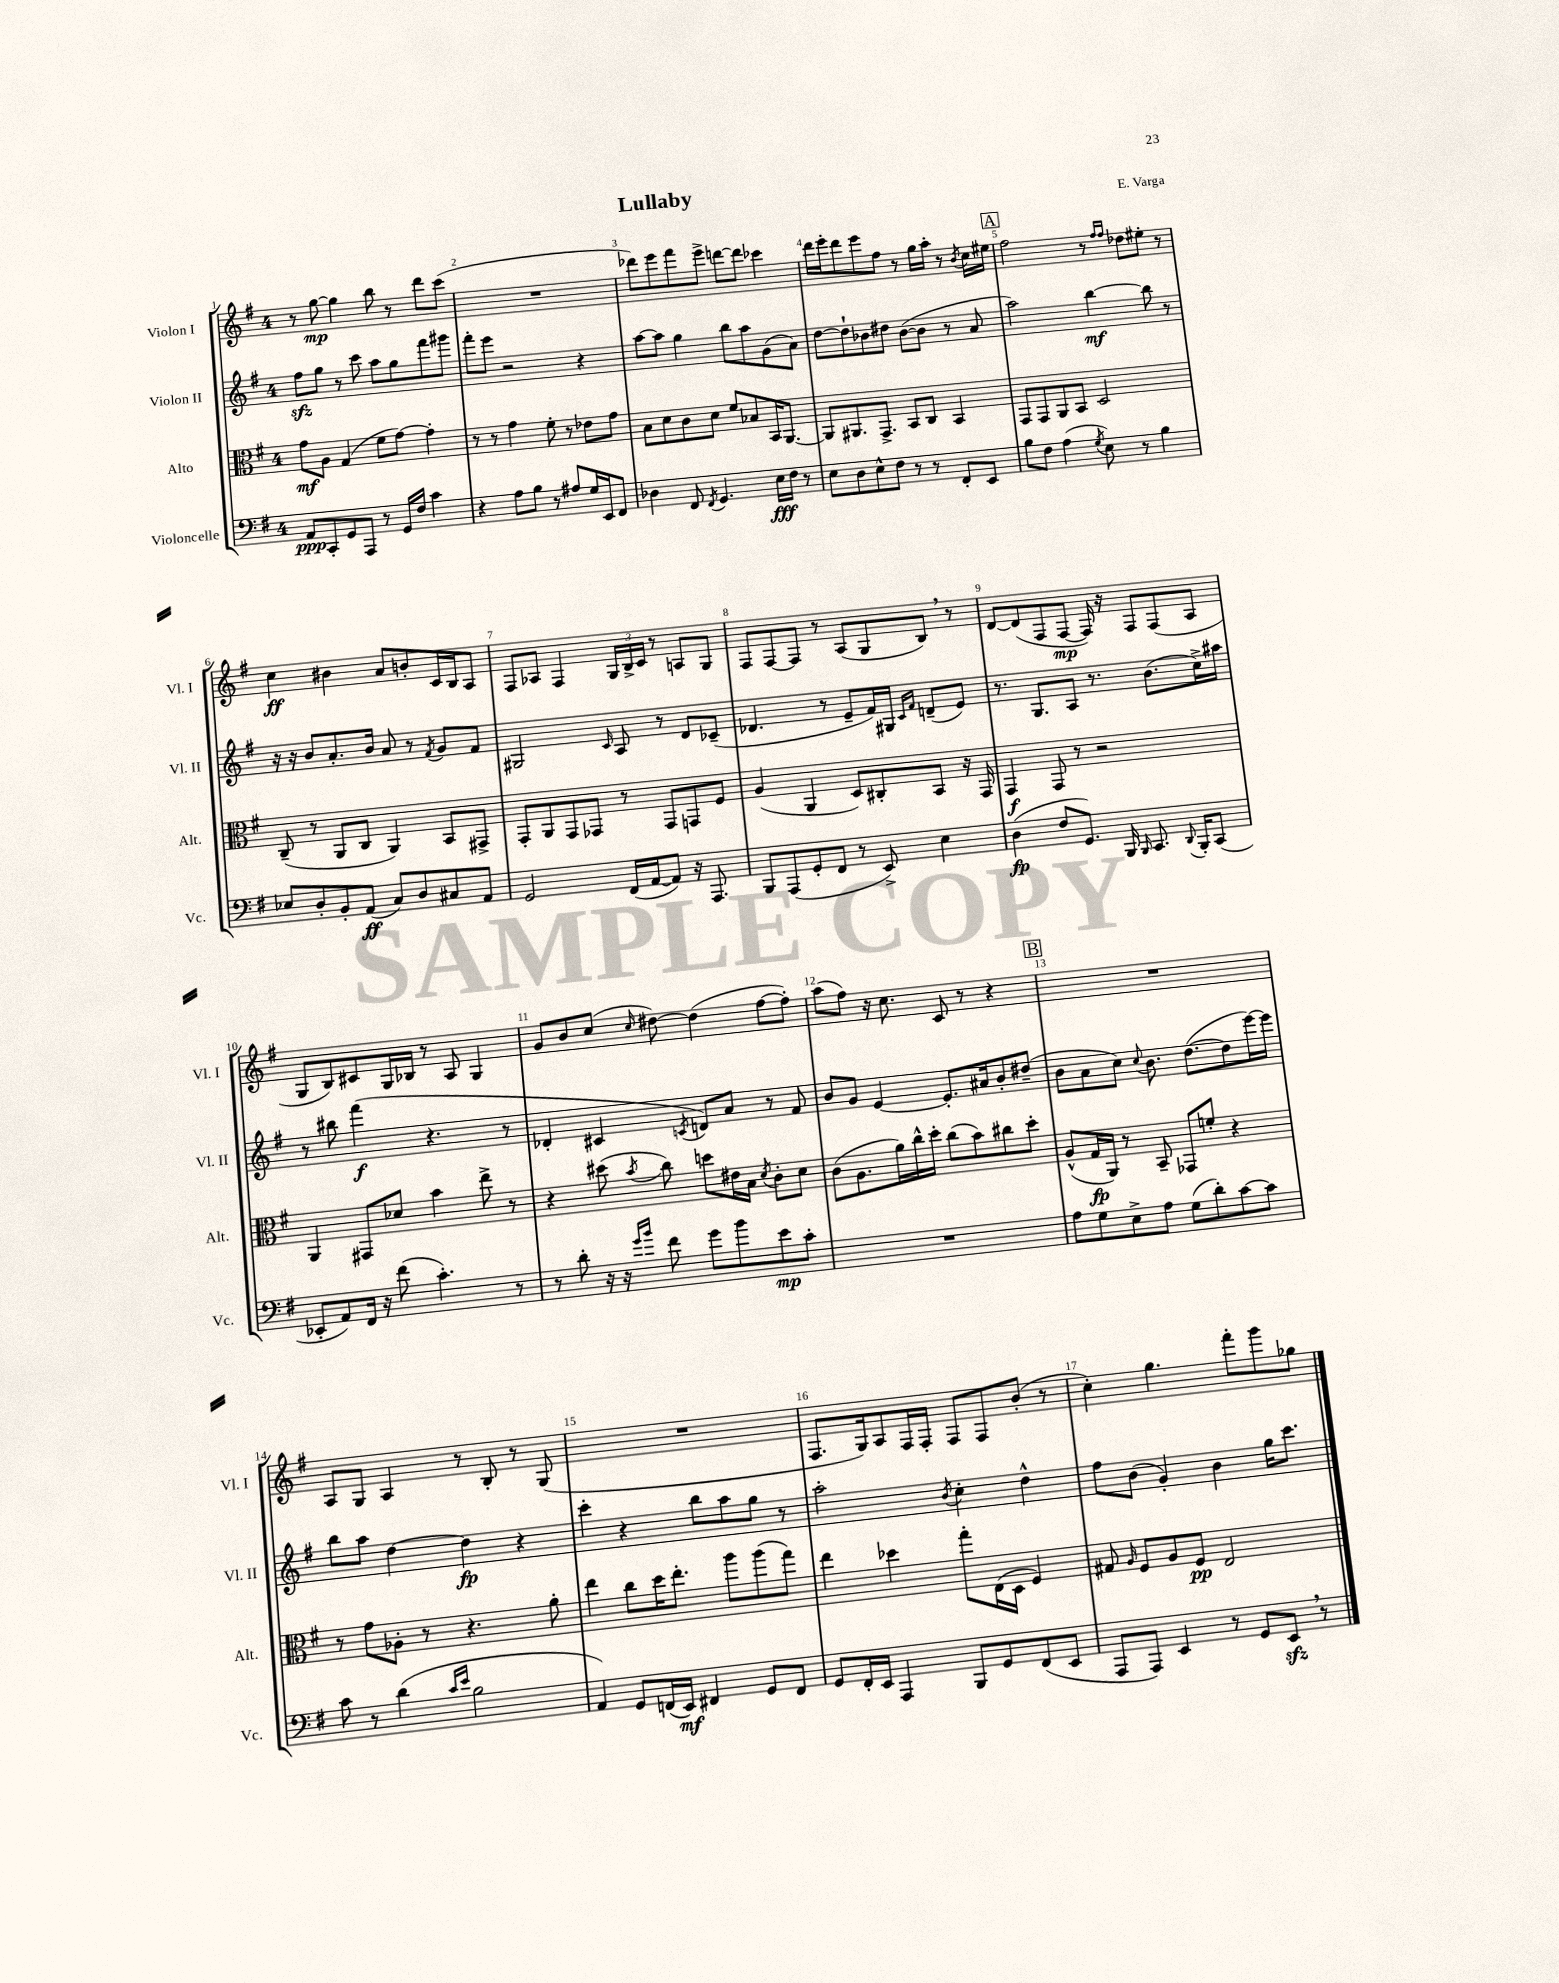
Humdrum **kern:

**kern	**dynam	**kern	**dynam	**kern	**dynam	**kern	**dynam
*part4	*part4	*part3	*part3	*part2	*part2	*part1	*part1
*staff4	*staff4	*staff3	*staff3	*staff2	*staff2	*staff1	*staff1
*I"Violoncelle	*	*I"Alto	*	*I"Violon II	*	*I"Violon I	*
*I'Vc.	*	*I'Alt.	*	*I'Vl. II	*	*I'Vl. I	*
*clefF4	*	*clefC3	*	*clefG2	*	*clefG2	*
*k[f#]	*	*k[f#]	*	*k[f#]	*	*k[f#]	*
*M4/4	*	*M4/4	*	*M4/4	*	*M4/4	*
=1	=1	=1	=1	=1	=1	=1	=1
8AA/L	ppp	8g\L	mf	8ff#zz\L	.	8r	.
8CC'/	.	8A\J	.	8gg\J	.	[8gg\	mp
8GG/	.	(4G/	.	8r	.	4gg\]	.
8AAA/J	.	.	.	8ccc\	.	.	.
8r	.	8f#\L	.	8aa\L	.	8bb\	.
16GG/LL	.	[8g\J)	.	8gg\	.	8r	.
16F#/JJ	.	.	.	.	.	.	.
4c\	.	4g'\]	.	8fff#\	.	8ddd\L	.
.	.	.	.	8ggg#X\J	.	(8ccc\J	.
=2	=2	=2	=2	=2	=2	=2	=2
4r	.	8r	.	8fff#'\L	.	1r	.
.	.	8r	.	8eee\J	.	.	.
8A\L	.	4g\	.	2r	.	.	.
8B\J	.	.	.	.	.	.	.
8r	.	8f#'\	.	.	.	.	.
8A#X/L	.	8r	.	.	.	.	.
16G/L	.	8e-X\L	.	4r	.	.	.
16EE/J	.	.	.	.	.	.	.
8FF#/J	.	8g\J	.	.	.	.	.
=3	=3	=3	=3	=3	=3	=3	=3
4D-X\	.	8B\L	.	[8aa\L	.	8ddd-X\L)	.
.	.	8d\	.	8aa\J]	.	8eee\	.
8FF#/	.	8c\	.	4gg\	.	8fff#\	.
8qFF#/	.	.	.	.	.	.	.
4.GG/	.	8d\J	.	.	.	8eee^\J	.
.	.	8f#/L	.	8bb\L	.	[8dddn\L	.
.	.	8B-X/	.	8aa\	.	8ddd\J]	.
16E\LL	fff	16BB/K	.	(8g\	.	4ccc-X\	.
16F#\JJ	.	[8.AA/J	.	.	.	.	.
8r	.	.	.	8a\J)	.	.	.
=4	=4	=4	=4	=4	=4	=4	=4
8E\L	.	8AA/L]	.	[8dd\L	.	16ddd\LL	.
.	.	.	.	.	.	16eee'\J	.
8D\	.	8.AA#X/	.	8dd`\]	.	8ddd\	.
8E^^\	.	.	.	8b-X\	.	8eee\	.
.	.	8.GG^/J	.	.	.	.	.
8F#\J	.	.	.	8dd#X\J	.	8ff#\J	.
8r	.	8BB/L	.	([8b-\L	.	8r	.
8r	.	8C/J	.	8b-\J]	.	16gg\LL	.
.	.	.	.	.	.	16aa'\JJ	.
8FF#'/L	.	4BB/	.	8r	.	8r	.
.	.	.	.	.	.	8qb/	.
8EE/J	.	.	.	8a/	.	16cc\LL	.
.	.	.	.	.	.	16ee#X\JJ	.
!!LO:REH:place=s1:t=A
=5	=5	=5	=5	=5	=5	=5	=5
8B\L	.	8GG/L	.	2aa\)	.	2ff#\	.
8F#\J	.	8GG/	.	.	.	.	.
(4A\	.	8AA/	.	.	.	.	.
.	.	8BB/J	.	.	.	.	.
8qG/	.	.	.	.	.	.	.
8E\)	.	2D/	.	[4bb\	mf	8r	.
.	.	.	.	.	.	16qqff#/LL	.
.	.	.	.	.	.	16qqff#/JJ	.
8r	.	.	.	.	.	8dd-X\L	.
4B\	.	.	.	8bb\]	.	8ee#X'\J	.
.	.	.	.	8r	.	8r	.
!!LO:LB:g=z
=6	=6	=6	=6	=6	=6	=6	=6
8E-X/L	.	(8C~/	.	16r	.	4cc\	ff
.	.	.	.	16r	.	.	.
8D'/	.	8r	.	8b/L	.	.	.
8BB'/	.	8AA/L	.	8.a'/	.	4b#X\	.
(8AA/J	ff	8C/J	.	.	.	.	.
.	.	.	.	16b/Jk	.	.	.
8C/L)	.	4AA/)	.	8a/	.	8a/L	.
8D/	.	.	.	8r	.	8bn'/	.
.	.	.	.	8qf#/	.	.	.
8C#X/	.	8BB/L	.	8g/L	.	16c/L	.
.	.	.	.	.	.	16B/J	.
8AA/J	.	8GG#X^/J	.	8f#/J	.	8A/J	.
=7	=7	=7	=7	=7	=7	=7	=7
2GG/	.	8GG'/L	.	2G#X/	.	8F#/L	.
.	.	8AA/	.	.	.	8A-X/J	.
.	.	8GG/	.	.	.	4F#/	.
.	.	8GG-X/J	.	.	.	.	.
.	.	.	.	16qqc/	.	.	.
(16FF#/LL	.	8r	.	8A/	.	24G/LL	.
.	.	.	.	.	.	24B^/	.
[16AA/J	.	.	.	.	.	.	.
.	.	.	.	.	.	24c/JJ	.
8AA/J])	.	8GG-/L	.	8r	.	8r	.
16r	.	8GGn/	.	8d/L	.	8An/L	.
8.AAA/	.	.	.	.	.	.	.
.	.	8F#/J	.	(8c-X~/J	.	8G/J	.
=8	=8	=8	=8	=8	=8	=8	=8
8BBB/L	.	(4A/	.	4.d-X/	.	8F#/L	.
(8AAA/	.	.	.	.	.	[8F#/	.
8GG'/	.	4AA/	.	.	.	8F#/J]	.
8FF#/J	.	.	.	8r	.	8r	.
8r	.	8D/L)	.	8e~/L	.	(8A/L	.
8EE^/)	.	8C#X'/	.	16f#/L)	.	8G/	.
.	.	.	.	16G#X/JJ	.	.	.
.	.	.	.	16qqc/LL	.	.	.
.	.	.	.	16qqf#/JJ	.	.	.
4E\	.	8BB/J	.	(8dn~/L	.	8B,/J)	.
.	.	16r	.	8e/J)	.	8r	.
.	.	16GG/	.	.	.	.	.
=9	=9	=9	=9	=9	=9	=9	=9
(4D\	fp	4GG/	f	8.r	.	[8d/L	.
.	.	.	.	.	.	(8d/]	.
.	.	.	.	8.G/L	.	.	.
8F#/L	.	8GG/	.	.	.	8F#/	.
8.GG/J)	.	8r	.	8A/J	.	[8F#/J	mp
.	.	2r	.	8.r	.	16F#/])	.
16BBB/	.	.	.	.	.	16r	.
16qqBBB/	.	.	.	.	.	.	.
8.CC/	.	.	.	.	.	8F#/L	.
.	.	.	.	(8.b\L	.	.	.
.	.	.	.	.	.	(8F#/	.
8qqDD/	.	.	.	.	.	.	.
16BBB'/KL	.	.	.	.	.	.	.
(8CC/J	.	.	.	16cc^\L)	.	8A/J	.
.	.	.	.	16aa#X\JJ	.	.	.
!!LO:LB:g=z
=10	=10	=10	=10	=10	=10	=10	=10
8EE-X'/L	.	4AA/	.	8r	.	8G/L	.
8AA/)	.	.	.	8bb#X\	.	8B/)	.
16FF#/Jk	.	8GG#X/L	.	(4fff#\	f	8c#X/	.
16r	.	.	.	.	.	.	.
(8f#\	.	8d-X/J	.	.	.	16G/L	.
.	.	.	.	.	.	16B-X/JJ	.
4.c'\)	.	4b\	.	4.r	.	8r	.
.	.	.	.	.	.	8A/	.
.	.	8ee^\	.	.	.	4G/	.
8r	.	8r	.	8r	.	.	.
=11	=11	=11	=11	=11	=11	=11	=11
8r	.	4r	.	4d-X'/	.	8g/L	.
8d'\	.	.	.	.	.	8b/	.
16r	.	(8dd#X\	.	4c#X/	.	(8cc/J	.
16r	.	.	.	.	.	.	.
16qqg/LL	.	.	.	.	.	.	.
16qqb/JJ	.	8qb/	.	.	.	16qqcc/	.
8f#\	.	8cc\)	.	.	.	[8dd#X\)	.
.	.	.	.	8qcn/	.	.	.
8g\L	.	8ddn\L	.	8dn/L)	.	(4dd#\]	.
8b\	.	16e#X\L	.	8a/J	.	.	.
.	.	16B\JJ	.	.	.	.	.
.	.	8qd/	.	.	.	.	.
8e\	mp	8c'\L	.	8r	.	[8ff#\L	.
8c'\J	.	8d\J	.	8f#/	.	8ff#'\J])	.
=12	=12	=12	=12	=12	=12	=12	=12
1r	.	(8c\L	.	8b/L	.	(8aa\L	.
.	.	8.A\	.	8g/J	.	8ff#\J)	.
.	.	.	.	[4e/	.	16r	.
.	.	16a\L)	.	.	.	8.cc\	.
.	.	16cc^^\	.	.	.	.	.
.	.	16dd'\JJ	.	.	.	.	.
.	.	(8cc\L	.	8.e'/L]	.	8c/	.
.	.	8b\)	.	.	.	8r	.
.	.	.	.	16a#X/k	.	.	.
.	.	8cc#X\	.	8b'/	.	4r	.
.	.	8dd'\J	.	(8dd#X~/J	.	.	.
!!LO:REH:place=s1:t=B
=13	=13	=13	=13	=13	=13	=13	=13
8A\L	.	(8A^^/L	.	8b\L	.	1r	.
8G\	.	16G/L	fp	8a\	.	.	.
.	.	16AA/JJ)	.	.	.	.	.
8E^\	.	8r	.	8cc\J)	.	.	.
.	.	.	.	8qqcc/	.	.	.
8A\J	.	8BB~/	.	8.b\	.	.	.
(8G\L	.	8GG-X/L	.	.	.	.	.
.	.	.	.	([8.dd\L	.	.	.
8d'\)	.	8fn'/J	.	.	.	.	.
[8c\	.	4r	.	8dd\]	.	.	.
8c\J]	.	.	.	[16eee\L)	.	.	.
.	.	.	.	16eee\JJ]	.	.	.
!!LO:LB:g=z
=14	=14	=14	=14	=14	=14	=14	=14
8c\	.	8r	.	8bb\L	.	8A/L	.
8r	.	8g\L	.	8aa\J	.	8G/J	.
(4d\	.	8A-X'\J	.	[4dd\	.	4A/	.
.	.	8r	.	.	.	.	.
16qqc/LL	.	.	.	.	.	.	.
16qqe/JJ	.	.	.	.	.	.	.
2B\	.	4.r	.	4dd\]	fp	8r	.
.	.	.	.	.	.	8B'/	.
.	.	.	.	4r	.	8r	.
.	.	8a'\	.	.	.	(8G/	.
=15	=15	=15	=15	=15	=15	=15	=15
4AA/)	.	4ee\	.	4ccc'\	.	1r	.
8GG/L	.	8cc\L	.	4r	.	.	.
(16FFn/L	.	16dd\K	.	.	.	.	.
16EE/JJ)	mf	8.ee'\J	.	.	.	.	.
4FF#X/	.	.	.	8bb\L	.	.	.
.	.	8aa\L	.	8aa\	.	.	.
8GG/L	.	(8aa\	.	8gg\J	.	.	.
8FF#/J	.	8gg\J)	.	8r	.	.	.
=16	=16	=16	=16	=16	=16	=16	=16
8GG/L	.	4ee\	.	2aa'\	.	8.F#/L	.
16FF#'/L	.	.	.	.	.	.	.
16EE/JJ	.	.	.	.	.	16G/k)	.
4AAA/	.	4dd-X\	.	.	.	8A/	.
.	.	.	.	.	.	16F#/L	.
.	.	.	.	.	.	16F#'/JJ	.
.	.	.	.	8qb/	.	.	.
8BBB/L	.	8gg'\L	.	4cc'\	.	8F#/L	.
8GG/	.	(16E\L	.	.	.	8F#/	.
.	.	16D\JJ	.	.	.	.	.
(8FF#/	.	4F#/)	.	4dd^^\	.	(8b'/J	.
8EE/J	.	.	.	.	.	8r	.
=17	=17	=17	=17	=17	=17	=17	=17
8AAA/L	.	8G#X/	.	8ff#\L	.	4cc'\)	.
.	.	16qqA/	.	.	.	.	.
8AAA/J)	.	8F#/L	.	(8b\J	.	.	.
4EE/	.	8A/	.	4g'/)	.	4.gg\	.
.	.	8F#/J	pp	.	.	.	.
8r	.	2E/	.	4b\	.	.	.
8GG/L	.	.	.	.	.	8fff#'\L	.
8EEzz,/J	.	.	.	16gg\KL	.	8ggg\	.
.	.	.	.	8.ccc\J	.	.	.
8r	.	.	.	.	.	8gg-X\J	.
==	==	==	==	==	==	==	==
*-	*-	*-	*-	*-	*-	*-	*-
